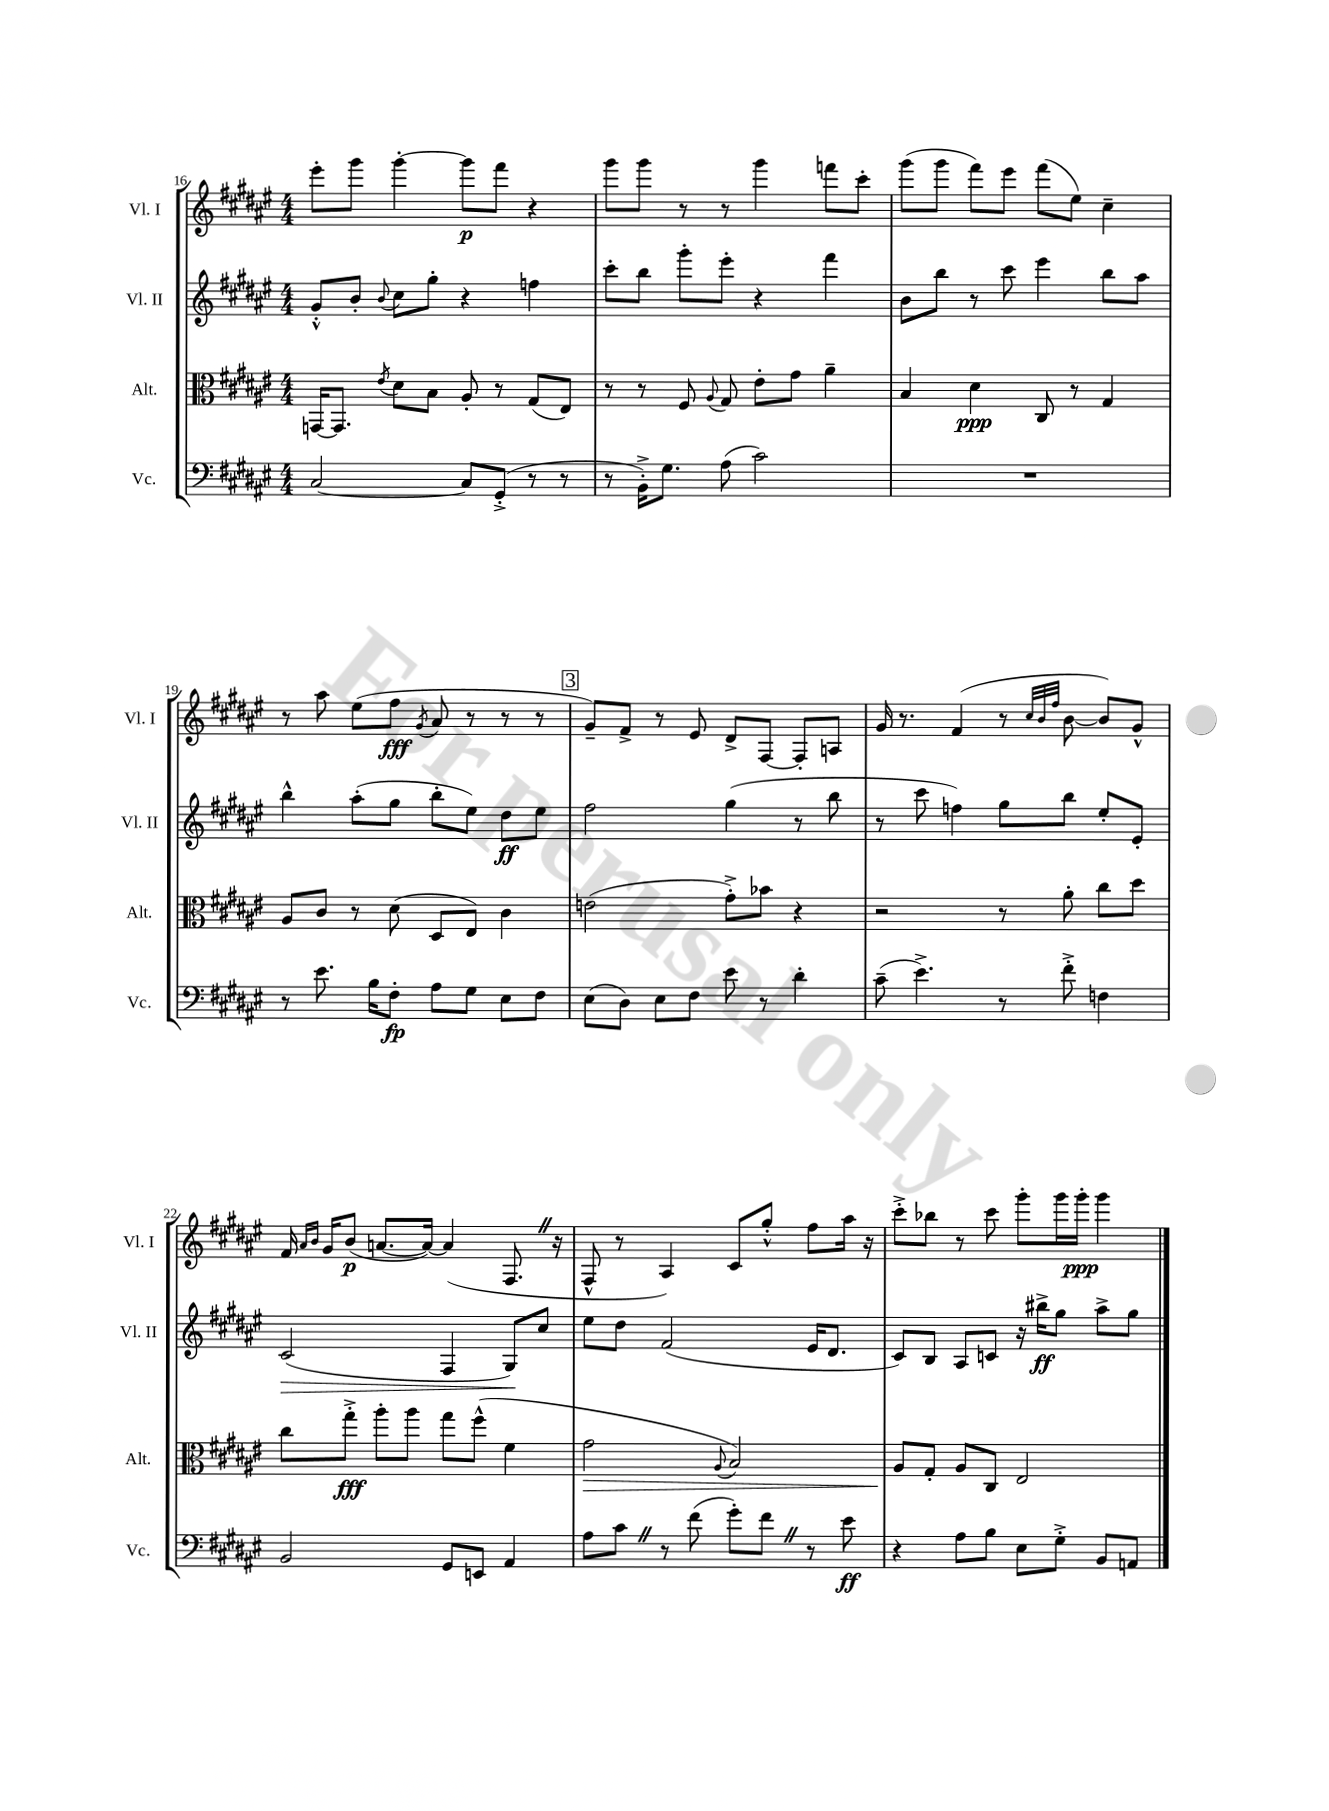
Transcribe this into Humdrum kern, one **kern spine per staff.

**kern	**dynam	**kern	**dynam	**kern	**dynam	**kern	**dynam
*part4	*part4	*part3	*part3	*part2	*part2	*part1	*part1
*staff4	*staff4	*staff3	*staff3	*staff2	*staff2	*staff1	*staff1
*I"Vc.	*	*I"Alt.	*	*I"Vl. II	*	*I"Vl. I	*
*I'Vc.	*	*I'Alt.	*	*I'Vl. II	*	*I'Vl. I	*
*clefF4	*	*clefC3	*	*clefG2	*	*clefG2	*
*k[f#c#g#d#a#e#]	*	*k[f#c#g#d#a#e#]	*	*k[f#c#g#d#a#e#]	*	*k[f#c#g#d#a#e#]	*
*M4/4	*	*M4/4	*	*M4/4	*	*M4/4	*
=16	=16	=16	=16	=16	=16	=16	=16
[2C#/	.	[16GGn/KL	.	8g#'^^/L	.	8eee#'\L	.
.	.	8.GG/J]	.	.	.	.	.
.	.	.	.	8b'/J	.	8ggg#\J	.
.	.	8qe#/	.	8qqb/	.	.	.
.	.	8d#\L	.	8cc#\L	.	[4ggg#'\	.
.	.	8B\J	.	8gg#'\J	.	.	.
8C#/L]	.	8A#'/	.	4r	.	8ggg#\L]	p
(8GG#'^/J	.	8r	.	.	.	8fff#\J	.
8r	.	(8G#/L	.	4ffn\	.	4r	.
8r	.	8E#/J)	.	.	.	.	.
=17	=17	=17	=17	=17	=17	=17	=17
8r	.	8r	.	8ccc#'\L	.	8ggg#\L	.
16BB'^\KL)	.	8r	.	8bb\J	.	8ggg#\J	.
8.G#\J	.	.	.	.	.	.	.
.	.	8F#/	.	8ggg#'\L	.	8r	.
.	.	8qqA#/	.	.	.	.	.
(8A#\	.	8G#/	.	8eee#'\J	.	8r	.
2c#\)	.	8e#'\L	.	4r	.	4ggg#\	.
.	.	8g#\J	.	.	.	.	.
.	.	4a#~\	.	4fff#\	.	8fffn\L	.
.	.	.	.	.	.	8ccc#'\J	.
=18	=18	=18	=18	=18	=18	=18	=18
1r	.	4B/	.	8b\L	.	(8ggg#\L	.
.	.	.	.	8bb\J	.	8ggg#\J	.
.	.	4d#\	ppp	8r	.	8fff#\L)	.
.	.	.	.	8ccc#\	.	8eee#\J	.
.	.	8C#/	.	4eee#\	.	(8fff#\L	.
.	.	8r	.	.	.	8ee#\J)	.
.	.	4G#/	.	8bb\L	.	4cc#~\	.
.	.	.	.	8aa#\J	.	.	.
!!LO:LB:g=z
=19	=19	=19	=19	=19	=19	=19	=19
8r	.	8A#/L	.	4bb^^\	.	8r	.
8.e#\	.	8c#/J	.	.	.	8aa#\	.
.	.	8r	.	(8aa#'\L	.	(8ee#\L	.
16B\KL	.	.	.	.	.	.	.
8F#'\J	fp	(8d#\	.	8gg#\J	.	8ff#\J	fff
.	.	.	.	.	.	8qg#/	.
8A#\L	.	8D#/L	.	8bb'\L	.	8a#/	.
8G#\J	.	8E#/J)	.	8ee#\J)	.	8r	.
8E#\L	.	4c#\	.	8dd#\L	ff	8r	.
8F#\J	.	.	.	8ee#\J	.	8r	.
!!LO:REH:place=s1:t=3
=20	=20	=20	=20	=20	=20	=20	=20
(8E#\L	.	(2en\	.	2ff#\	.	8g#~/L)	.
8D#\J)	.	.	.	.	.	8f#^/J	.
8E#\L	.	.	.	.	.	8r	.
8F#\J	.	.	.	.	.	8e#/	.
8e#\	.	8g#'^\L)	.	(4gg#\	.	8d#^/L	.
8r	.	8b-X\J	.	.	.	[8F#/J	.
4d#'\	.	4r	.	8r	.	8F#'/L]	.
.	.	.	.	8bb\	.	8An/J	.
=21	=21	=21	=21	=21	=21	=21	=21
(8c#~\	.	2r	.	8r	.	16g#/	.
.	.	.	.	.	.	8.r	.
4.e#^\)	.	.	.	8ccc#\	.	.	.
.	.	.	.	4ffn\)	.	(4f#/	.
8r	.	8r	.	8gg#\L	.	8r	.
.	.	.	.	.	.	32qqcc#/LLL	.
.	.	.	.	.	.	32qqb/	.
.	.	.	.	.	.	32qqff#/JJJ	.
8f#'^\	.	8a#'\	.	8bb\J	.	[8b\	.
4Fn\	.	8cc#\L	.	8ee#'/L	.	8b/L])	.
.	.	8dd#\J	.	8e#'/J	.	8g#^^/J	.
!!LO:LB:g=z
=22	=22	=22	=22	=22	=22	=22	=22
!	!	!	!	!	!LO:HP:b	!	!
2BB/	.	8cc#\L	.	(2c#/	>	16f#/	.
.	.	.	.	.	.	16qqa#/LL	.
.	.	.	.	.	.	16qqb/JJ	.
.	.	.	.	.	.	16g#/KL	.
.	.	8gg#'^\J	fff	.	.	(8b/J	p
.	.	8aa#'\L	.	.	.	[8.an/L	.
.	.	8aa#\J	.	.	.	.	.
.	.	.	.	.	.	16a/Jk_)	.
8GG#/L	.	8gg#\L	.	4F#/	.	(4a/]	.
8EEn/J	.	(8ff#^^\J	.	.	.	.	.
4AA#/	.	4f#\	.	8G#/L)	.	8.F#Z/	.
.	.	.	.	8cc#/J	]	.	.
.	.	.	.	.	.	16r	.
=23	=23	=23	=23	=23	=23	=23	=23
!	!	!	!LO:HP:b	!	!	!	!
8A#\L	.	2g#\	>	8ee#\L	.	8F#^^/	.
8c#Z\J	.	.	.	8dd#\J	.	8r	.
8r	.	.	.	(2f#/	.	4A#/)	.
(8f#\	.	.	.	.	.	.	.
.	.	8qqA#/	.	.	.	.	.
8g#'\L)	.	2B/)	.	.	.	8c#/L	.
8f#Z\J	.	.	.	.	.	8gg#'^^/J	.
8r	.	.	.	16e#/KL	.	8ff#\L	.
.	.	.	.	8.d#/J	.	.	.
8e#\	ff	.	.	.	.	16aa#\Jk	.
.	.	.	.	.	.	16r	.
=24	=24	=24	=24	=24	=24	=24	=24
4r	.	8A#/L	.	8c#/L)	.	8ccc#'^\L	.
.	.	8G#'/J	]	8B/J	.	8bb-X\J	.
8A#\L	.	8A#/L	.	8A#/L	.	8r	.
8B\J	.	8C#/J	.	8cn/J	.	8ccc#\	.
8E#\L	.	2E#/	.	16r	.	8ggg#'\L	.
.	.	.	.	16bb#X^\KL	ff	.	.
8G#'^\J	.	.	.	8gg#\J	.	16ggg#\L	.
.	.	.	.	.	.	16ggg#'\JJ	ppp
8BB/L	.	.	.	8aa#^\L	.	4ggg#\	.
8AAn/J	.	.	.	8gg#\J	.	.	.
==	==	==	==	==	==	==	==
*-	*-	*-	*-	*-	*-	*-	*-
